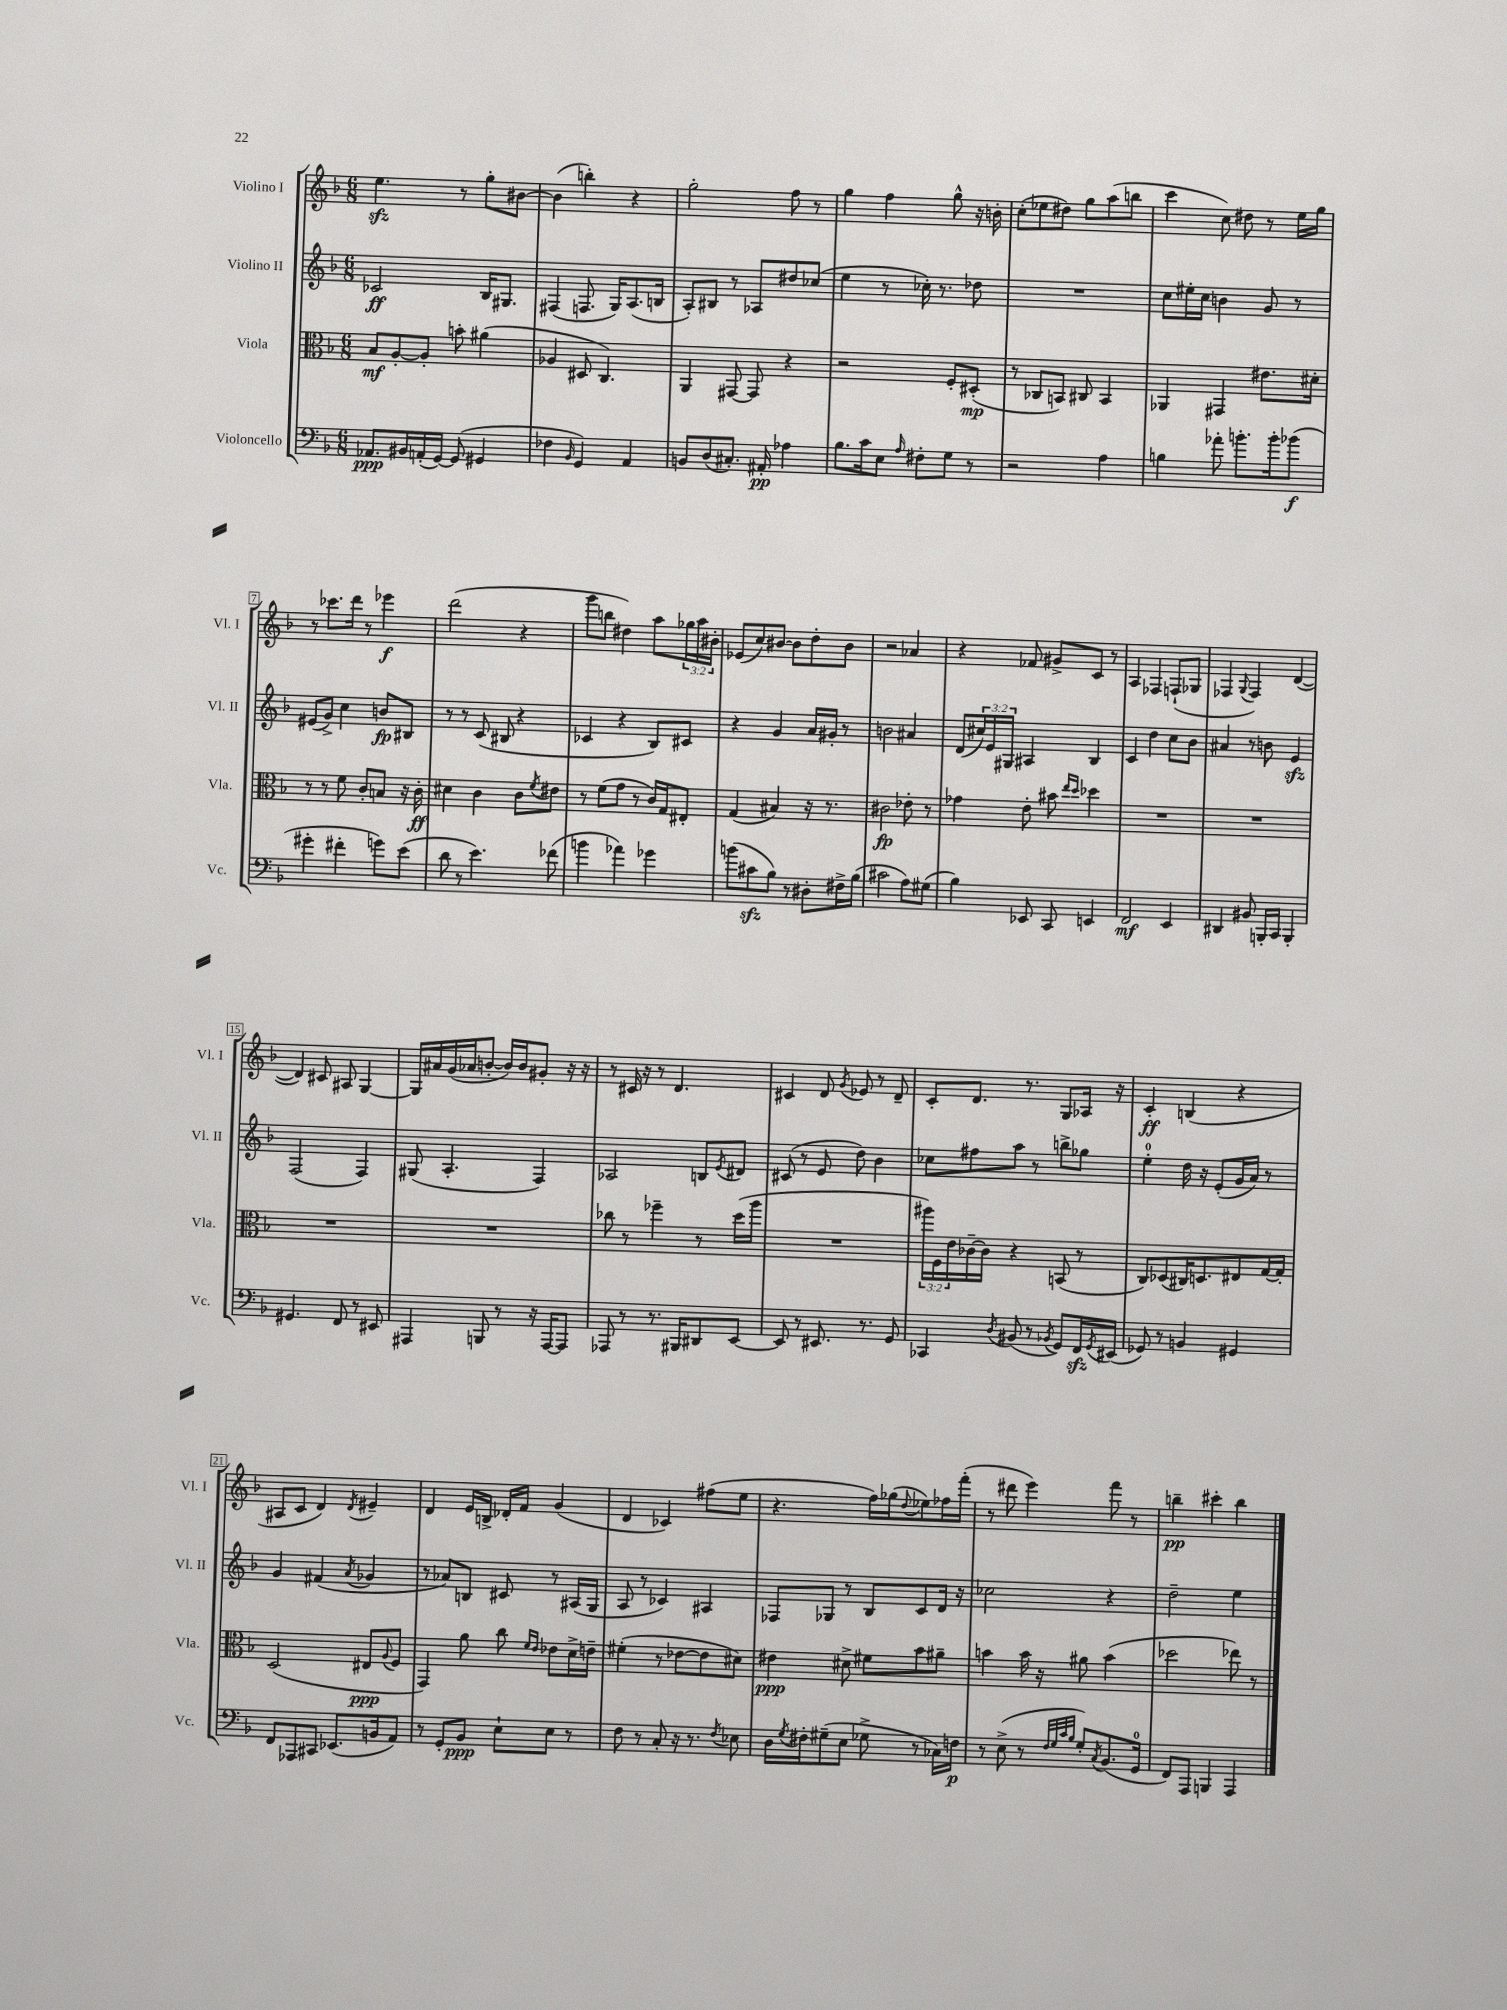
<<
\new StaffGroup <<
\new Staff = "s0" \with { instrumentName = "Violino I" shortInstrumentName = "Vl. I" } {
    \clef treble \key f \major \numericTimeSignature \time 6/8 \override Staff.TupletNumber.text = #tuplet-number::calc-fraction-text
    e''4.\sfz r8 g''8-. bis'8~ |
    bis'4( b''4-.) r4 |
    g''2-. f''8 r8 |
    g''4 f''4 g''8-^ r16 b'16-. |
    c''8-.( ees''8 dis''8) g''8 a''8( b''8 |
    c'''4 c''8) dis''8 r8 e''16 g''16 |
    r8 ces'''8. d'''16 r8 ees'''4\f |
    d'''2( r4 |
    g'''8 b''8 dis''4) a''8 \tuplet 3/2 { ges''16 a''16 bis'16-. } |
    ees'8( c''8) bis'8~ bis'8 d''8-. bis'8 |
    r2 aes'4 |
    r4 fes'8 gis'8-> c'8 r8 |
    a4 fes4 f8-!( ges8 |
    fes4 \appoggiatura { g8 } fes4) d'4~( |
    d'4) cis'8 ais8 g4~ |
    g16 ais'16 g'16( aes'16 b'8~-. b'16) b'16 gis'8-. r16 r16 |
    r8 cis'16 r16 r8 d'4. |
    cis'4 d'8 \acciaccatura { g'8 } ees'8 r8 d'8-- |
    c'8-. d'8. r8. g8 aes16 r16 |
    c'4-.\ff b4( r4 |
    ais8 c'8 d'4) \acciaccatura { d'8 } eis'4-- |
    d'4 e'16 b16-> des'16-. f'16 g'4( |
    d'4 ces'4) fis''8( e''8 |
    r4. f''16) ges''16( \appoggiatura { d''8 } ees''8) fes''16 f'''16-.( |
    r8 dis'''8 e'''4) f'''8 r8 |
    b''4--\pp cis'''4-. b''4 \bar "|." |
}
\new Staff = "s1" \with { instrumentName = "Violino II" shortInstrumentName = "Vl. II" } {
    \clef treble \key f \major \numericTimeSignature \time 6/8 \override Staff.TupletNumber.text = #tuplet-number::calc-fraction-text
    ces'2\ff bes16 gis8. |
    fis4( f8. g16) a8.( b16 |
    a8-.) bis8 r8 aes8 dis''8 ces''8( |
    e''4 r8 ces''16-.) r8. des''8 |
    R2. |
    c''8 eis''16-. c''16 b'4 g'8 r8 |
    eis'8( g'8->) c''4 b'8\fp bis8 |
    r8 r8 c'8( bis8 r4 |
    ces'4 r4 bes8) cis'8 |
    r4 g'4 a'16 gis'16-. r8 |
    b'2 ais'4 |
    d'8( \tuplet 3/2 { cis''16) e'16 gis16 } ais4 bes4 |
    c'4 d''4 c''8 bes'8 |
    ais'4 r8 b'8 e'4\sfz |
    f2( f4) |
    gis8( a4.-. f4) |
    aes2 b8 \acciaccatura { e'8 } dis'8 |
    cis'8( r8 e'8 d''8) bes'4 |
    ces''8 fis''8 a''8 r8 b''8-> ges''8 |
    e''4-0-. d''16 r16 e'8-.( g'16 a'16) r8 |
    g'4 fis'4( \acciaccatura { a'8 } ges'4 |
    r8 aes'8) b8 cis'8 r8 ais16( g16 |
    a8 r8 ces'4) ais4 |
    fes8 ges8 r8 bes8 c'8 d'16 r16 |
    ces''2 r4 |
    d''2-- e''4 \bar "|." |
}
\new Staff = "s2" \with { instrumentName = "Viola" shortInstrumentName = "Vla." } {
    \clef alto \key f \major \numericTimeSignature \time 6/8 \override Staff.TupletNumber.text = #tuplet-number::calc-fraction-text
    bes8\mf a8~-. a8-. b'8-. ais'4( |
    aes4 dis8 c4.) |
    a,4 gis,8~ gis,8 r4 |
    r2 f8-. dis8-.\mp( |
    r8 ces8 b,8) cis8 b,4 |
    aes,4 gis,4 eis'8. dis'16-. |
    r8 r8 f'8 c'8-. b8 r16 c'16-.\ff |
    dis'4 c'4 c'8 \acciaccatura { f'8 } eis'8 |
    r8 f'8( g'8 r8 c'16) g16 eis8-. |
    g4( bis4) r16 r8. |
    cis'2\fp ees'8-. r8 |
    ges'4 e'8-. bis'8 \grace { e''16 d''16 } des''4 |
    R2. |
    R2. |
    R2. |
    R2. |
    ces''8 r8 fes''4-- r8 d''16( a''16 |
    R2. |
    \tuplet 3/2 { ais''16) f16 e'16 } ces'16~-- ces'16 r4 b,8( r8 |
    c8) des8( cis16) d8. eis8 g16~ g16-. |
    d2( eis8\ppp \appoggiatura { a8 } f8 |
    g,4) a'8 c''8 \grace { f'16 e'16 } ees'8 d'16-> e'16-- |
    fis'4-.( r8 ees'8~ ees'8 dis'8) |
    eis'4\ppp dis'8-> fis'8 bes'8 ais'8-- |
    b'4 b'16 r16 ais'8 b'4( |
    des''2 ees''8) r8 \bar "|." |
}
\new Staff = "s3" \with { instrumentName = "Violoncello" shortInstrumentName = "Vc." } {
    \clef bass \key f \major \numericTimeSignature \time 6/8
    aes,8.\ppp bis,16 a,16-.( g,16~) g,8( gis,4 |
    fes4 \grace { bes,16 } g,4) a,4 |
    b,8 d8( cis8.-.) ais,16-.\pp aes4 |
    bes8. c'16 e8 \grace { a16 } fis8-. g8 r8 |
    r2 a4 |
    b4 aes'8-. b'8.-. b'16-. bes'8\f( |
    gis'4-. fis'4-. g'8) e'8( |
    d'8 r8 e'4.) fes'8( |
    b'4 aes'4) ges'4 |
    b'8( cis'8\sfz bes8) r8 dis8-. fis16-> bes16( |
    cis'2 a8) gis8( |
    bes4) ees,8 c,8 e,4 |
    f,2\mf e,4 |
    dis,4 bis,8 b,,16-. c,16 b,,4-. |
    gis,4. f,8 r8 eis,8 |
    ais,,4 b,,8 r8 r16 ais,,16~ ais,,8 |
    aes,,8 r8 r8. bis,,16 dis,8 e,8~ |
    e,8 r8 eis,8. r8. g,8 |
    ces,4 \acciaccatura { d8 } bis,8( r8 \acciaccatura { bes,8 } g,8) f,16\sfz \acciaccatura { g,8 } eis,16( |
    ges,8) r8 b,4 gis,4 |
    f,8 aes,,8 cis,8 ees,8.( b,16 a,8) |
    r8 g,8-. bes,8\ppp e8-! e8 r8 |
    f8 r8 c8-. r16 r8. \acciaccatura { f8 } ees8 |
    d16 \acciaccatura { g8 } fis16-. gis8--( e8 ges8-> r8 ces16) f16\p |
    r8 e8->( r8 \grace { f32 g32 c'32 bes32 } g8-.) \acciaccatura { c8 } bes,8.( g,16-0 |
    f,8) a,,8 b,,4 a,,4 \bar "|." |
}
>>
>>
\layout { \context { \Score \override BarNumber.stencil = #(make-stencil-boxer 0.1 0.3 ly:text-interface::print) } }
